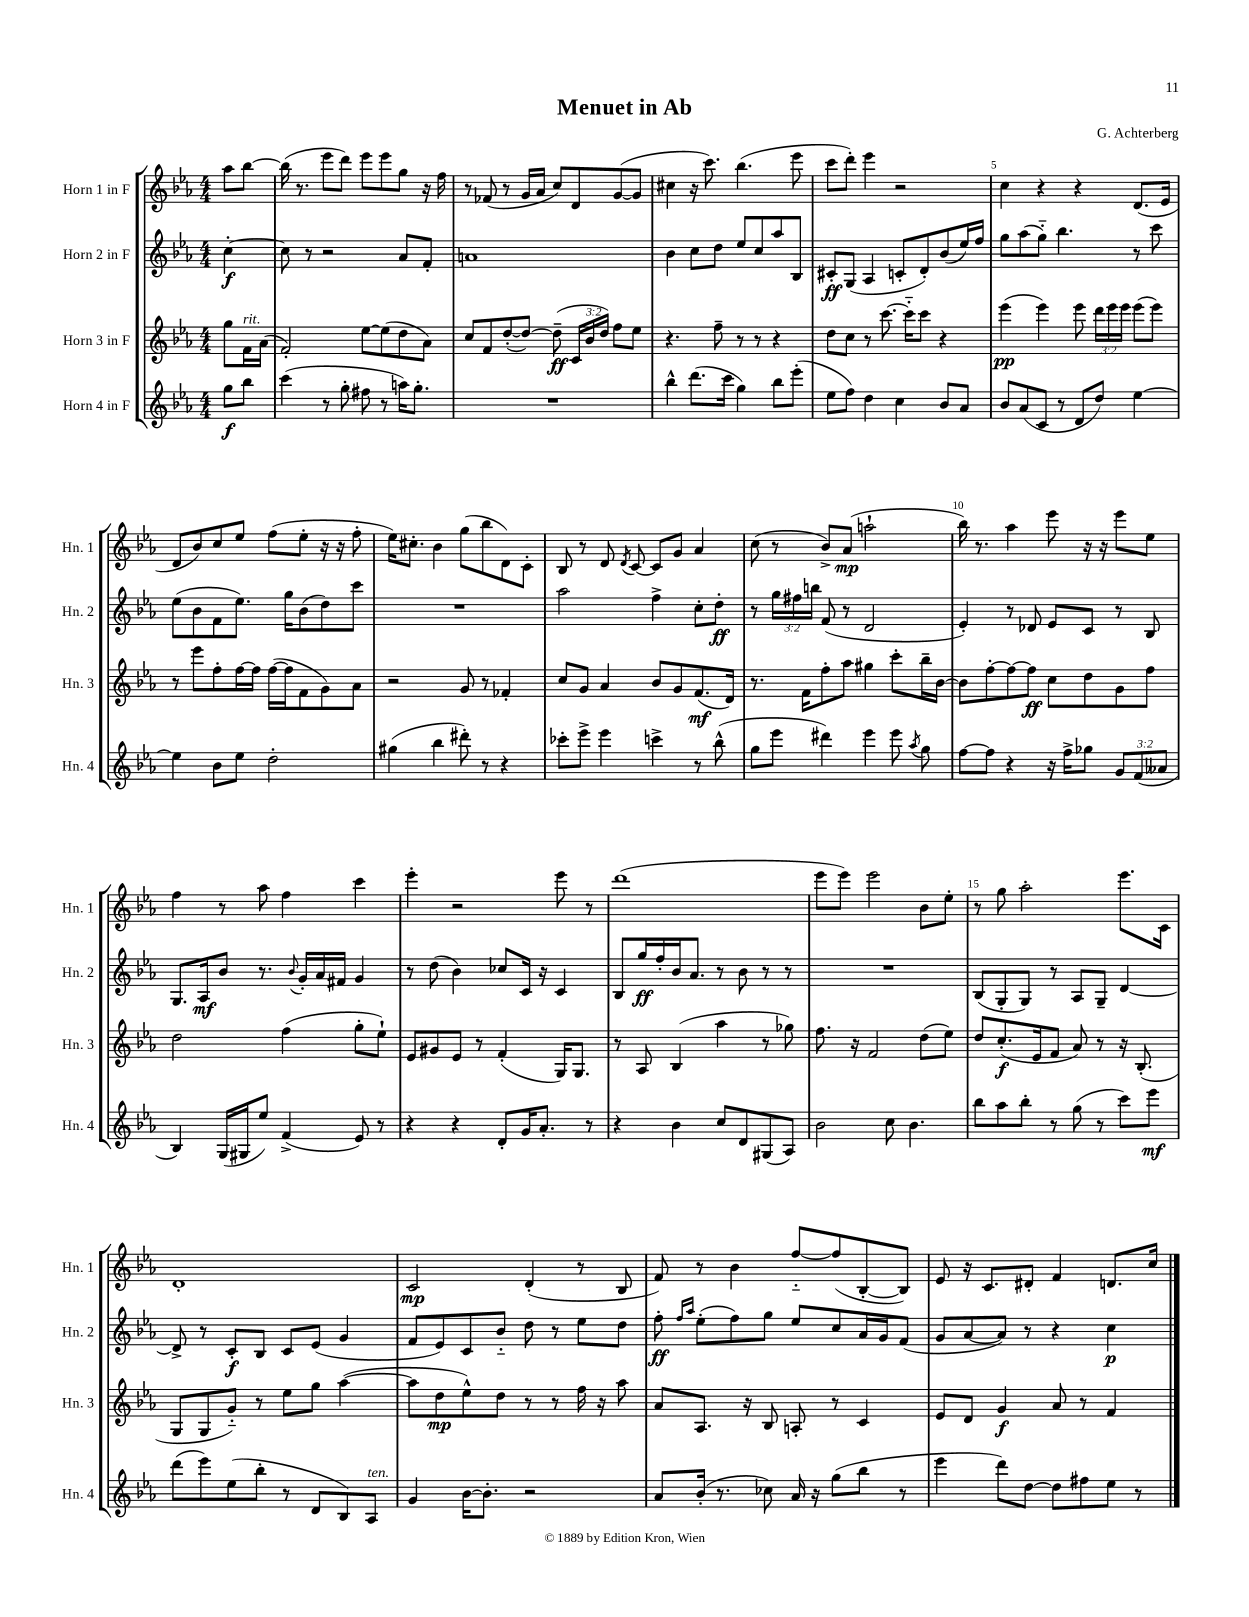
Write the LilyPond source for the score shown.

\header { title = "Menuet in Ab" composer = "G. Achterberg" }
<<
\new StaffGroup <<
\new Staff = "s0" \with { instrumentName = "Horn 1 in F" shortInstrumentName = "Hn. 1" } {
    \clef treble \key ees \major \numericTimeSignature \time 4/4 \partial 4
    \autoBeamOff aes''8[ bes''8]~ |
    bes''16( r8. ees'''8[ d'''8]) ees'''8[ ees'''8 g''8] r16 f''16 |
    r8 fes'8( r8 g'16[ aes'16] c''8[) d'8 g'8~( g'8] |
    cis''4 r16 c'''8.) bes''4.( ees'''8 |
    c'''8[ d'''8]-.) ees'''4 r2 |
    c''4 r4 r4 d'8.[( ees'16] |
    d'8[ bes'8) c''8 ees''8] f''8[( ees''8]-. r16 r16 f''8-. |
    ees''16[) cis''8.]-. bes'4 g''8[( bes''8 d'8) c'8]-. |
    bes8 r8 d'8 \acciaccatura { d'8 } c'8~ c'8[ g'8] aes'4 |
    c''8( r8 bes'8[->) aes'8]\mp( a''2-! |
    bes''16) r8. aes''4 ees'''8 r16 r16 ees'''8[ ees''8] |
    f''4 r8 aes''8 f''4 c'''4 |
    ees'''4-. r2 ees'''8 r8 |
    d'''1( |
    ees'''8[ ees'''8]) ees'''2 bes'8[ ees''8]-. |
    r8 g''8 aes''2-. ees'''8.[ c'16] |
    d'1-. |
    c'2\mp d'4-.( r8 bes8 |
    f'8) r8 bes'4 f''8[~-_ f''8( bes8~-. bes8]) |
    ees'8 r16 c'8.[ dis'8]-. f'4 d'8.[ c''16] \bar "|." |
}
\new Staff = "s1" \with { instrumentName = "Horn 2 in F" shortInstrumentName = "Hn. 2" } {
    \clef treble \key ees \major \numericTimeSignature \time 4/4 \override Staff.TupletNumber.text = #tuplet-number::calc-fraction-text \partial 4
    \autoBeamOff c''4~-.\f |
    c''8 r8 r2 aes'8[ f'8]-. |
    a'1 |
    bes'4 c''8[ d''8] ees''8[ c''8 aes''8 bes8] |
    cis'8[-.\ff g8]( aes4 c'8[-. d'8-.) bes'8( ees''16) f''16] |
    g''8[ aes''8( g''8]-_) bes''4. r8 c'''8 |
    ees''8[( bes'8 f'8 ees''8.]) g''16[ bes'8( d''8) c'''8] |
    R1 |
    aes''2 f''4-> c''8[-. d''8]-.\ff |
    r8 \tuplet 3/2 { g''16[ fis''16 b''16] } f'8( r8 d'2 |
    ees'4-.) r8 des'8 ees'8[ c'8] r8 bes8 |
    g8.[ aes16\mf bes'8] r8. \appoggiatura { bes'8 } g'16[-. aes'16 fis'16] g'4 |
    r8 d''8( bes'4) ces''8[ c'16] r16 c'4 |
    bes8[ g''16\ff f''16-. bes'16 aes'8.] r8 bes'8 r8 r8 |
    R1 |
    bes8[( g8-. g8]) r8 aes8[ g8]-- d'4~ |
    d'8-> r8 c'8[-.\f bes8] c'8[ ees'8]( g'4 |
    f'8[ ees'8) c'8 bes'8]-_ d''8 r8 ees''8[ d''8] |
    f''8-.\ff \grace { f''16[ aes''16] } ees''8[-.( f''8) g''8] ees''8[ c''8 aes'16 g'16 f'8]( |
    g'8[ aes'8~ aes'8]) r8 r4 c''4\p \bar "|." |
}
\new Staff = "s2" \with { instrumentName = "Horn 3 in F" shortInstrumentName = "Hn. 3" } {
    \clef treble \key ees \major \numericTimeSignature \time 4/4 \override Staff.TupletNumber.text = #tuplet-number::calc-fraction-text \partial 4
    \autoBeamOff g''8[ f'16^\markup { \italic "rit." } aes'16]( |
    f'2-.) ees''8[~ ees''8( d''8 aes'8]) |
    c''8[ f'8 d''8~-.( d''8]~) d''8--\ff( \tuplet 3/2 { c'16[ bes'16 d''16]) } f''8[ ees''8] |
    r4. f''8-- r8 r8 r4 |
    d''8[ c''8] r8 c'''8.~ c'''16[-_ c'''8] r4 |
    ees'''4\pp( ees'''4) ees'''8 \tuplet 3/2 { d'''16[ ees'''16 ees'''16] } ees'''8[( ees'''8]) |
    r8 ees'''8[ f''8-. f''16~ f''16] f''16[~( f''16 f'8 g'8) aes'8] |
    r2 g'8 r8 fes'4-. |
    c''8[ g'8] aes'4 bes'8[ g'8 f'8.\mf( d'16]) |
    r8. f'16[ f''8-. aes''8] gis''4 c'''8[-. bes''16-- bes'16]~ |
    bes'8[ f''8~-. f''8~ f''8]\ff c''8[ d''8 g'8 f''8] |
    d''2 f''4( g''8[-. ees''8]-!) |
    ees'8[ gis'8 ees'8] r8 f'4-.( g16[) g8.] |
    r8 aes8 bes4( aes''4 r8 ges''8) |
    f''8. r16 f'2 d''8[( ees''8]) |
    d''8[ c''8.-.\f( ees'16 f'8] aes'8) r8 r16 bes8.-.( |
    g8[ g8 g'8]-_) r8 ees''8[ g''8] aes''4~( |
    aes''8[ d''8\mp ees''8-^) d''8] r8 r8 f''16 r16 aes''8 |
    aes'8[ aes8.] r16 bes8 a8-. r8 c'4 |
    ees'8[ d'8] g'4\f aes'8 r8 f'4 \bar "|." |
}
\new Staff = "s3" \with { instrumentName = "Horn 4 in F" shortInstrumentName = "Hn. 4" } {
    \clef treble \key ees \major \numericTimeSignature \time 4/4 \override Staff.TupletNumber.text = #tuplet-number::calc-fraction-text \partial 4
    \autoBeamOff g''8[\f bes''8] |
    c'''4( r8 g''8-. fis''8 r8 a''16[) g''8.]-. |
    R1 |
    bes''4-^ d'''8.[( c'''16] g''4) bes''8[ ees'''8]-.( |
    ees''8[ f''8]) d''4 c''4 bes'8[ aes'8] |
    bes'8[ aes'8( c'8] r8 d'8[ d''8]) ees''4~ |
    ees''4 bes'8[ ees''8] d''2-. |
    gis''4( bes''4 dis'''8-.) r8 r4 |
    ces'''8[-. ees'''8]-> ees'''4 c'''4-> r8 bes''8-^( |
    g''8[ ees'''8] dis'''4) ees'''4 ees'''8 \acciaccatura { aes''8 } g''8 |
    f''8[~ f''8] r4 r16 f''16[-> ges''8] \tuplet 3/2 { g'8[ f'8( aeses'8] } |
    bes4) g16[( gis16 ees''8]) f'4->( ees'8) r8 |
    r4 r4 d'8[-. g'16 aes'8.]-. r8 |
    r4 bes'4 c''8[ d'8 gis8( aes8]) |
    bes'2 c''8 bes'4. |
    bes''8[ aes''8 bes''8]-. r8 g''8( r8 c'''8[) ees'''8]\mf |
    d'''8[( ees'''8) ees''8( bes''8]-. r8 d'8[ bes8) aes8]^\markup { \italic "ten." } |
    g'4 bes'16[~ bes'8.]-. r2 |
    aes'8[ bes'16]-.( r8. ces''8) aes'16 r16 g''8[( bes''8] r8 |
    ees'''4 d'''8[) d''8]~ d''8[ fis''8 ees''8] r8 \bar "|." |
}
>>
>>
\layout { \context { \Score \override BarNumber.break-visibility = ##(#f #t #t) barNumberVisibility = #(every-nth-bar-number-visible 5) } }
